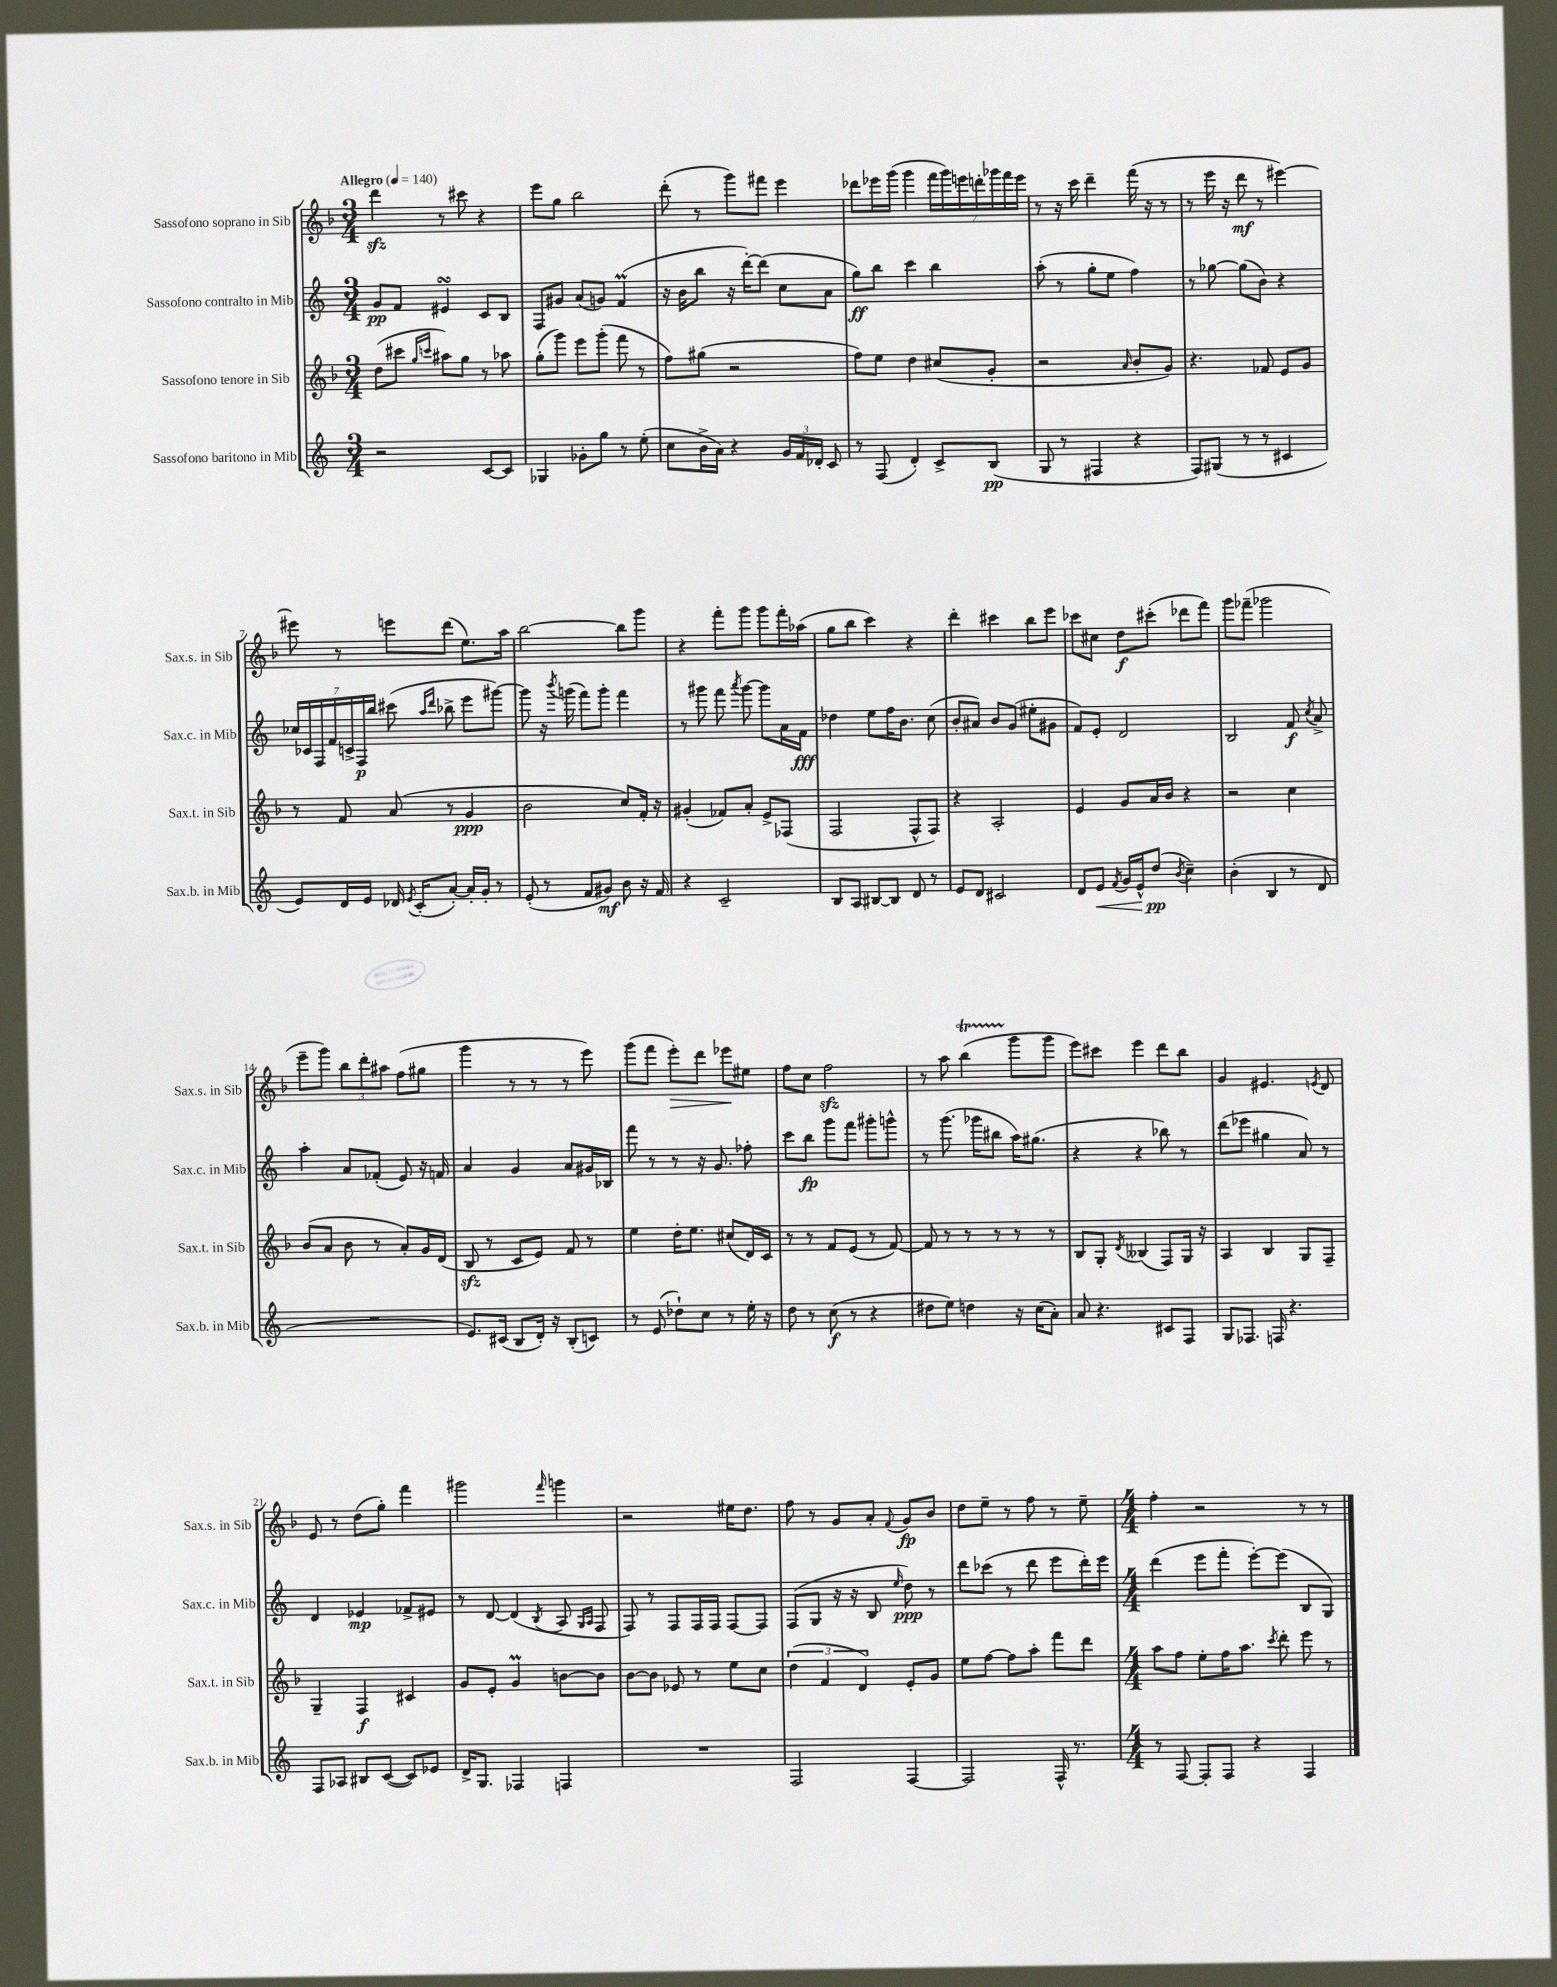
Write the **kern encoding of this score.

**kern	**kern	**kern	**kern
*staff4	*staff3	*staff2	*staff1
*clefG2	*clefG2	*clefG2	*clefG2
*k[]	*k[b-]	*k[]	*k[b-]
*M3/4	*M3/4	*M3/4	*M3/4
*MM140	*MM140	*MM140	*MM140
2r	(8dd	8g	4ddd
.	8ccc#	8f	.
.	16qqgg	.	.
.	16qqccc	.	.
.	8aa#)	4e#	8r
.	8gg	.	8ccc#
[8c	8r	8c	4r
8c]	8aa-	8B	.
=	=	=	=
4G-	(8gg'	8F	8eee
.	8ggg)	8g#	8gg
8g-'	8eee	(8a	2bb-
8gg	(8ggg'	8g)	.
8r	8fff	(4f	.
(8ee'	8r	.	.
=	=	=	=
8cc	8ff)	16r	(8ddd'
.	.	16b	.
16b^	(8gg#	8bb	8r
16a)	.	.	.
4r	2r	16r	8ggg)
.	.	[16ddd')	.
.	.	(8ddd]	8fff#
24g	.	8cc	4eee
24f	.	.	.
24d-'	.	.	.
8c	.	8a	.
=	=	=	=
8r	8ff)	8gg)	8ddd-
(8F	8ee	8bb	16eee-
.	.	.	(16ggg
4d')	4dd	4ccc	4ggg
8c^	(8cc#	4bb	28fff
.	.	.	28ggg)
.	.	.	28eee
.	.	.	28ddd'
(8B	8g'	.	.
.	.	.	28ggg-
.	.	.	28fff
.	.	.	28eee
=	=	=	=
8G	2r	(8aa'	8r
8r	.	8r	16r
.	.	.	16ccc
4F#	.	8gg'	4ddd~
.	.	8ee	.
.	16qqa	.	.
4r	8b-'	4ff)	(16fff
.	.	.	16r
.	8g)	.	8r
=	=	=	=
8F)	4.r	8r	8r
(8G#	.	[8gg-	16eee
.	.	.	16r
8r	.	(8gg-]	8ddd
8r	8f-	8b)	8r
4c#	8e	4r	[4eee#)
.	8g	.	.
=	=	=	=
8e)	8r	28cc-	8eee#]
.	.	28c-	.
.	.	28F	.
.	.	28f	.
16d	8f	.	8r
.	.	28c^	.
.	.	28F	.
16e	.	.	.
.	.	28bb	.
16d-	(8a	(8ccc#	8eee
8qe	.	.	.
(16c'	.	.	.
.	.	16qqaa	.
.	.	16qqddd	.
[8a')	8r	8bb-^	(8ddd
16a']	4g	8eee	8.ee)
16g'	.	.	.
8r	.	[8ggg#)	.
.	.	.	16aa
=	=	=	=
(8e'	2b-	8ggg#]	[2bb-
8r	.	16r	.
.	.	8qbbb	.
.	.	(16ggg	.
8f	.	8fff)	.
8g#)	.	8ggg'	.
8b	8cc)	4fff	8bb-]
16r	16f'	.	8ggg
16f	16r	.	.
=	=	=	=
4r	(4g#'	8r	4r
.	.	8ggg#	.
2c~	8f-)	8fff	8fff'
.	.	8qaaa	.
.	8a'	[8ggg#	8ggg
.	8e^	8ggg#]	8ggg
.	(8F-	16a	16fff'
.	.	16f	(16aa-
=	=	=	=
8B	2F	4dd-	8gg
8A	.	.	8bb-
[8B#	.	8ee	4ccc)
8B#]	.	16ff	.
.	.	8.b	.
8d	8F^^	.	4r
8r	8F)	(8cc	.
=	=	=	=
8e	4r	8b'	4ddd'
8d	.	8a#)	.
2c#	2A'	8b	4ccc#
.	.	(8g	.
.	.	8ee#'	8bb-
.	.	8g#	8eee
=	=	=	=
8d	4e	8f)	8ccc-
8e	.	8e'	8cc#
8qf	.	.	.
16g	8g	2d	8dd
16e^^	.	.	.
(8dd	16a	.	(8ccc#'
.	16b-	.	.
8qb	.	.	.
4cc~)	4r	.	8ddd-
.	.	.	8fff)
=	=	=	=
(4b'	2r	2B	8ggg
.	.	.	(8fff-~
4B	.	.	2ggg-
8r	4cc	8f	.
.	.	8qcc	.
8d	.	8a^	.
=	=	=	=
2.r	(8b-	4aa'	8eee~
.	8a	.	8ggg)
.	8b-	8a	12bb-
.	.	.	12ddd'
.	8r	(8f-'	.
.	.	.	12aa#
.	8a')	8e)	(8ff
.	16g	16r	8gg#
.	(16d	16f	.
=	=	=	=
8.e)	8B-	4a	4ggg
.	8r	.	.
(16c#	.	.	.
8B	8c	4g	8r
16d')	8e)	.	8r
16r	.	.	.
(8B'	8f	8a	8r
8c)	8r	16g#	8eee)
.	.	16B-	.
=	=	=	=
8r	4ee	8fff	(8ggg
(8e	.	8r	8fff
8dd-`)	16dd'	8r	8eee')
.	8.ee	.	.
8cc	.	16r	8ddd
.	.	8.g	.
8r	(8cc#	.	8eee-
16ee'	16d)	8ff-'	8ee#
16r	16c	.	.
=	=	=	=
8dd	8r	8ccc	8ff
8r	8r	8bb	8cc
(8cc	8f	8ggg	2ff
8r	(8e	8fff	.
4r	8r	8ggg#'	.
.	[8f)	8ggg^^	.
=	=	=	=
8dd#	8f]	8r	8r
8ee)	8r	(8.ggg	8aa
4dd	8r	.	(4bb-
.	.	16ggg-	.
.	8r	8bb#	.
16r	8r	16aa)	8ggg
(16cc	.	(8.gg#	.
8a')	8r	.	8ggg
=	=	=	=
8a	8B-	4r	8eee)
4.r	8G'	.	8ccc#
.	8qd	.	.
.	(4B--	4r	4eee
8c#	8F)	8bb-)	8ddd
8F	16G	8r	8bb-
.	16r	.	.
=	=	=	=
8G	4A	(8ddd	4g
8.F-	.	8eee-	.
.	4B-	4gg#	4.e#
16F	.	.	.
4.r	.	.	.
.	8G	8a)	.
.	.	.	8qe
.	8F~	8r	8d
=	=	=	=
8F	4G~	4d	8e
8A-	.	.	8r
8B#	4F	4e-	(8dd
([8c	.	.	8gg')
8c])	4c#	8f-^	4fff
8e-	.	8e#	.
=	=	=	=
16d^	8g	8r	2ggg#
8.G	.	.	.
.	8e'	[8d	.
4F-	4g	(4d]	.
.	.	8qB	16qqfff
4F	[8b	8A	4ggg
.	.	16qqG	.
.	.	16qqA	.
.	8b]	8F	.
=	=	=	=
2.r	[8b-	8F)	2r
.	8b-]	8r	.
.	8e-	8F	.
.	8r	16F	.
.	.	16F	.
.	8ee	[8F	16ee#
.	.	.	8.dd
.	8cc	8F]	.
=	=	=	=
2F	(6dd	(8F	8ff
.	.	8G	8r
.	6f	.	.
.	.	16r	8g
.	.	16r	.
.	6d)	.	.
.	.	8B	8a'
.	.	16qqee	8qqf
[4F	8e'	8dd)	8g
.	8g	8r	8b-
=	=	=	=
2F]	8ee	8ddd	8dd
.	[8ff	(8ccc-	8ee~
.	8ff]	8r	8r
.	8aa'	8ddd	8ff
16F^^	8fff	8eee	8r
8.r	.	.	.
.	8ddd	16ddd')	8ee~
.	.	16eee	.
=	=	=	=
*M4/4	*M4/4	*M4/4	*M4/4
8r	8aa	(4ddd	4ff'
[8F	8ff	.	.
8F']	8ee'	8eee	2r
8F	16ff	8fff'	.
.	8.aa	.	.
4r	.	[8eee')	.
.	8qccc	.	.
.	8ddd'	(8eee]	.
4F	8eee	8B	8r
.	8r	8G)	8r
==	==	==	==
*-	*-	*-	*-
